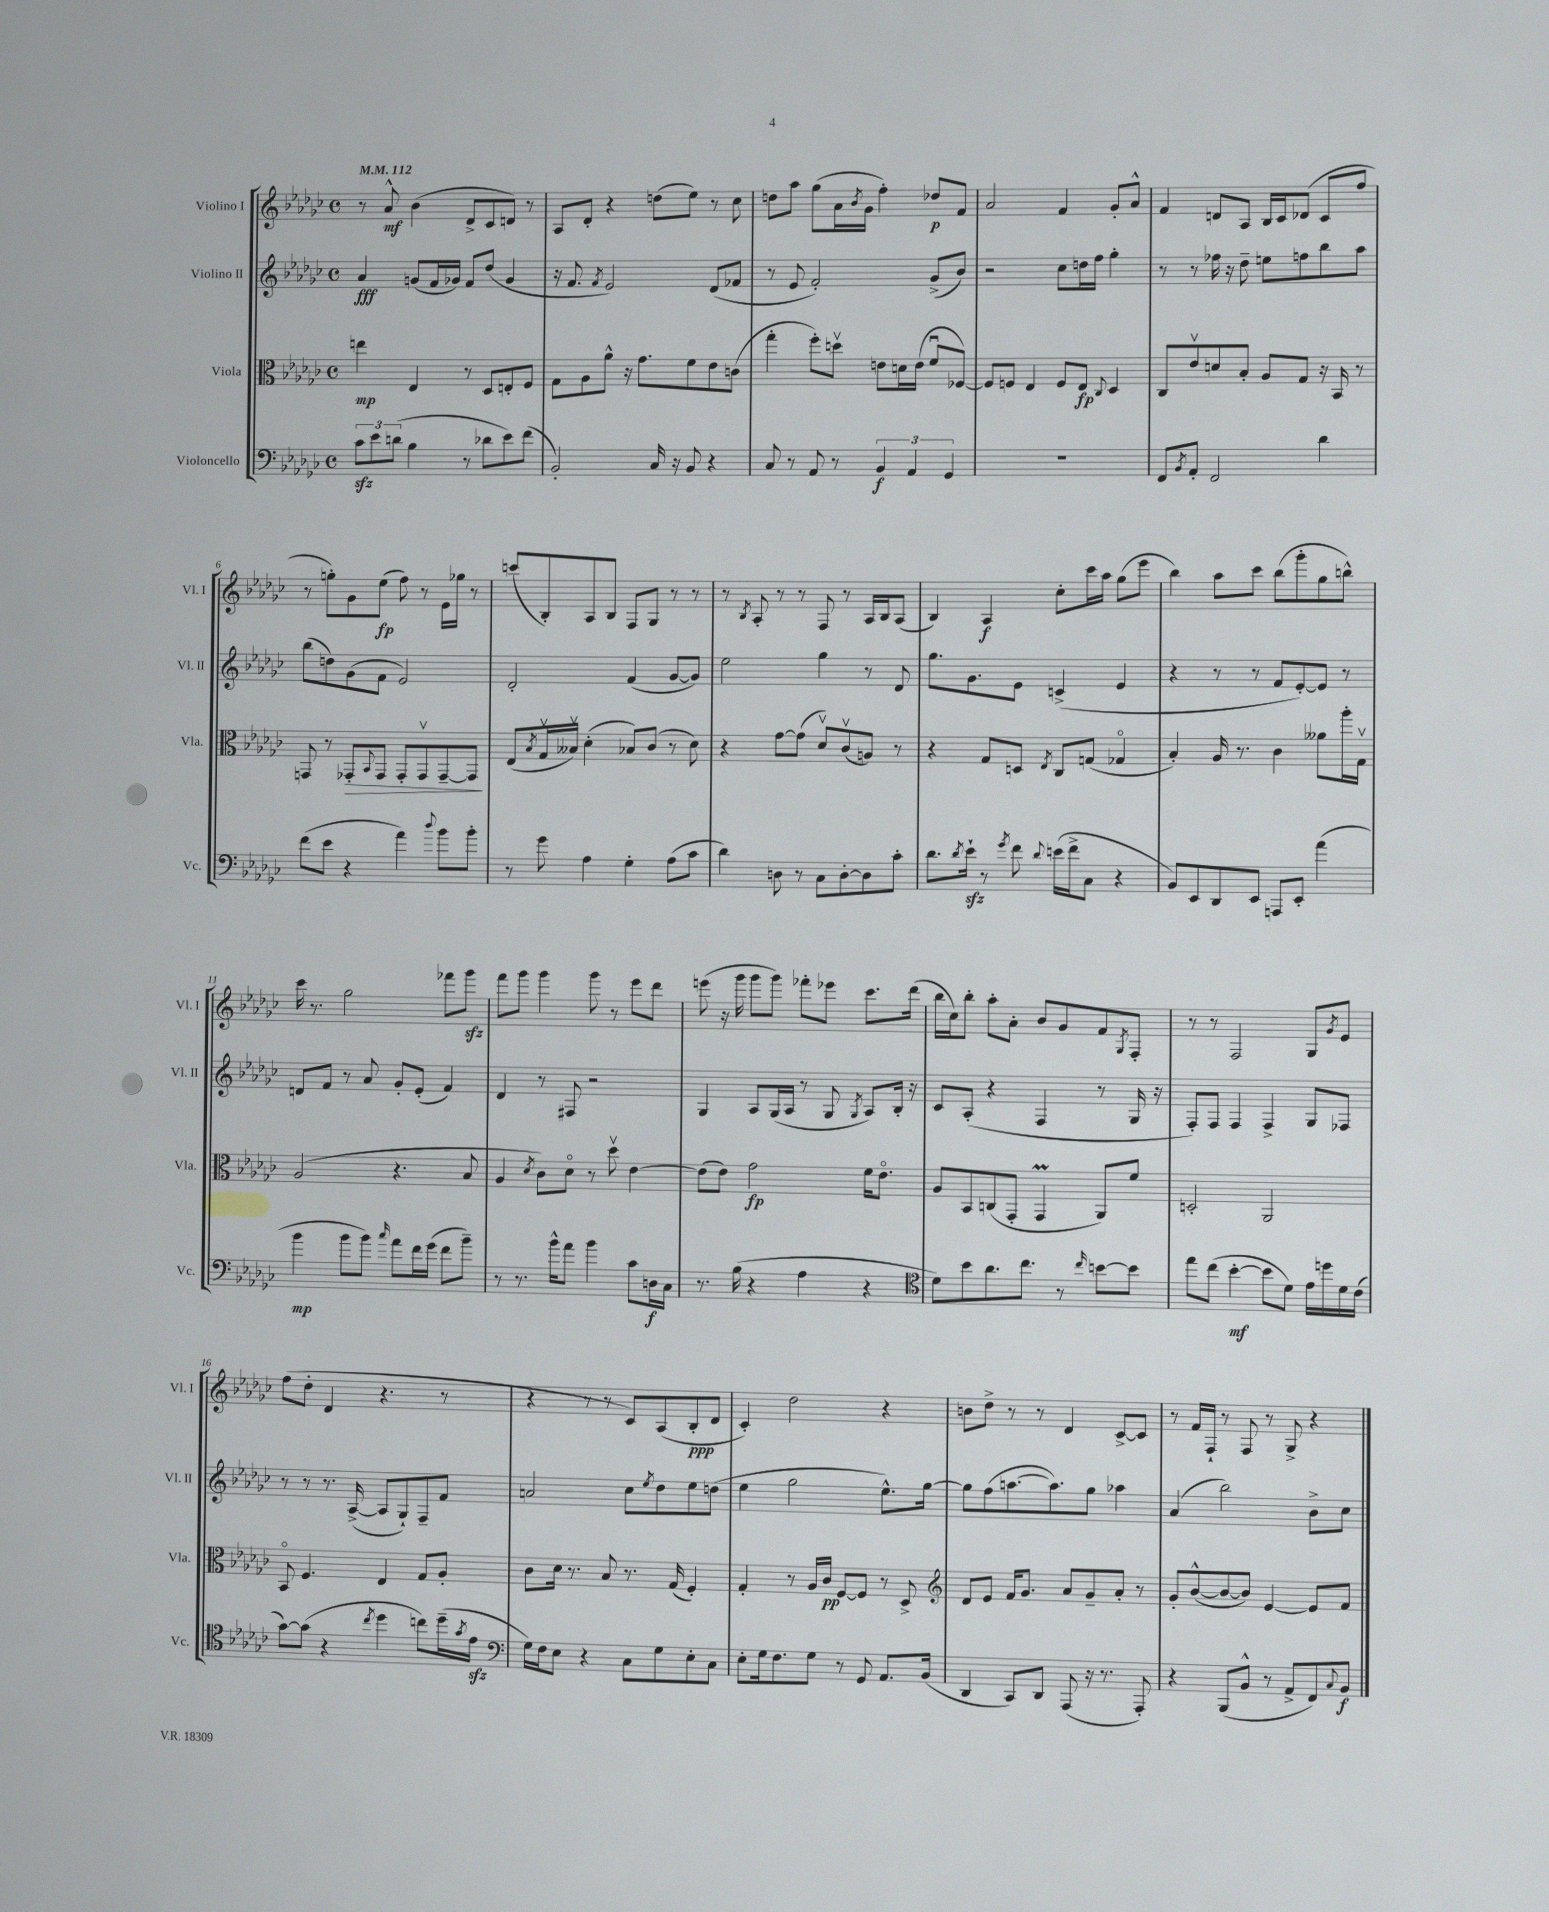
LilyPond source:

<<
\new StaffGroup <<
\new Staff = "s0" \with { instrumentName = "Violino I" shortInstrumentName = "Vl. I" } {
    \clef treble \key ges \major \defaultTimeSignature \time 4/4 \tempo 4 = 112
    r8 aes'8-^\mf bes'4( des'8-> ces'8 d'8) r8 |
    aes8 des'8-. r4 d''8( ees''8) r8 ces''8 |
    d''8 aes''8 ges''8( aes'16 \acciaccatura { bes'8 } ges'16 f''4-.) des''8\p f'8 |
    aes'2 f'4 ges'8-. aes'8-^ |
    f'4 d'8 aes8 bes16 ces'16 des'8( ces'8 f''8 |
    r8 g''8-.) ges'8 ees''8\fp( f''8) r8 ees'16 ges''16 r8 |
    c'''8( bes8-.) aes8 bes8 f8 ges8 r8 r8 |
    r8 \acciaccatura { bes8 } aes8-. r8 r8 f8 r8 aes16 bes16 aes8( |
    bes4) aes4\f ces''8-. ces'''16 aes''16 ges''8( ees'''8 |
    bes''4) aes''8 ces'''8 bes''8( ges'''8-. ges''8 b''8-^) |
    ces'''16 r8. ges''2 fes'''8 ges'''8\sfz |
    f'''8 ges'''8 ges'''4 ges'''8 r8 ees'''8 des'''8 |
    e'''8( r16 ges'''16 ges'''8 ges'''8) fes'''8-. ees'''8 ces'''8. des'''16( |
    bes''16 ces''16) bes''8-. aes''8-. aes'8-. bes'8 ges'8 f'8 \acciaccatura { ges8 } f8-. |
    r8 r8 f2 ges8 \acciaccatura { ges'8 } ees'8 |
    f''8( des''8-. des'4 r4. r8 |
    r4 r8 r8 ces'8) aes8( bes8-.\ppp des'8 |
    ces'4-.) des''2 r4 |
    b'8 des''8-> r8 r8 des'4 ces'8~-> ces'8 |
    r8 f'16 f16-! r8 f8 r8 ges8-> r4 \bar "|." |
}
\new Staff = "s1" \with { instrumentName = "Violino II" shortInstrumentName = "Vl. II" } {
    \clef treble \key ges \major \defaultTimeSignature \time 4/4
    aes'4\fff g'8( f'16 ges'16) f'8 des''8( ges'4 |
    r16 f'8. \acciaccatura { f'8 } ees'2) des'8( fes'8 |
    r8 ees'8 f'2-.) ges'8->( bes'8) |
    r2 ces''8 d''16 f''16 ges''4-. |
    r8 r8 fes''16 r16 des''8-- e''8 f''8 bes''8 aes''8 |
    bes''8( d''8) ges'8( f'8 ees'2) |
    des'2-. f'4( ges'8~ ges'8) |
    ees''2 ges''4 r8 des'8 |
    ges''8. ges'8. ees'8 c'4->( ees'4 |
    r4 r8 r8 f'8 ees'8~-.) ees'8 r8 |
    d'8 f'8 r8 aes'8 ges'8-. ees'8-.( f'4) |
    des'4 r8 fis8 r2 |
    ges4 aes8 ges16( aes16 r8 ges8 \acciaccatura { ges8 } aes8) bes16-. r16 |
    ces'8 aes8-.( r4 f4 r8 ges16 r16 |
    f8-.) f8 f4 f4-> ges8 fes8 |
    r8 r8 r8. aes16~->( aes8 ges8-!) f8-- f'8 |
    a'2 ces''8 \acciaccatura { ees''8 } des''8 ees''8 d''8( |
    ees''4 ges''2 ees''8.-^) ges''16~ |
    ges''8 f''8( a''8.~ a''8.) ges''8 aes''4 |
    aes'4( bes''2) bes'8-> ces''8 \bar "|." |
}
\new Staff = "s2" \with { instrumentName = "Viola" shortInstrumentName = "Vla." } {
    \clef alto \key ges \major \defaultTimeSignature \time 4/4
    e''4\mp ees4 r8 des8 e8-. f8 |
    ges8 aes8 aes'8-^ r16 ges'8. f'8 ees'8 c'8( |
    ges''4-. f''8-.) d''8\upbow e'8 d'16 e'16( f'8\downbow fes8~) |
    fes8 f8 ees4 f8 ees8\fp \appoggiatura { ces8 } des4 |
    ces8 ees'8\upbow d'8 bes8-. aes8 ges8 r16 bes,16 r8 |
    g,8 r8 ges,8-.\> \appoggiatura { bes,8 } ges,8 ges,8-. ges,8\upbow ges,8~-- ges,8\! |
    ees8( \acciaccatura { bes8 } ges16\upbow beses16\upbow) des'4-.( bes8) ces'8( r8 des'8) |
    r4 ges'8~ ges'8( des'8\upbow) ces'8\upbow( a8) r8 |
    r4 ges8 d8 \acciaccatura { ees8 } ces8 g8( ges4\flageolet |
    bes4-.) aes16 r8. ces'4 aeses'8 aes''16-. ges16\upbow |
    aes2( r4. bes8 |
    aes4 \acciaccatura { des'8 } ces'8) des'8\flageolet r8 des''8\upbow ees'4~ |
    ees'8( ees'8) ges'2\fp f'16 ees'8.\flageolet |
    aes8 bes,8 c8( ges,8-. ges,4\prall aes,8) f'8 |
    d2-. aes,2 |
    bes,8\flageolet f4. ees4 ges8 aes8-. |
    ces'8 des'16 r8. bes8 r8. ges16( f4-.) |
    ges4-. r8 aes16 ces'16\pp f8~ f8 r8 des8-> |
    \clef treble des'8 ees'8 f'16 ges'8. aes'8 ges'8-- aes'8-. r8 |
    ges'8-. bes'8~-^( bes'8~ bes'8) ees'4~ ees'8 f'8 \bar "|." |
}
\new Staff = "s3" \with { instrumentName = "Violoncello" shortInstrumentName = "Vc." } {
    \clef bass \key ges \major \defaultTimeSignature \time 4/4
    \tuplet 3/2 { ces'8\sfz ees'8 d'8( } bes4 r8 des'8 ees'8) f'8( |
    bes,2-.) ces16 r16 bes,8 r4 |
    ces8 r8 aes,8 r8 \tuplet 3/2 { bes,4\f aes,4 ges,4 } |
    R1 |
    f,8 \acciaccatura { bes,8 } aes,8-. f,2 des'4 |
    f'8( ees'8 r4 aes'4) \appoggiatura { des''8 } bes'8 bes'8-. |
    r8 ges'8 aes4 ges4-. aes8( ces'8 |
    des'4) d8 r8 ces8 d8~-. d8 ces'8-. |
    des'8. \acciaccatura { des'8 } ees'16-!\sfz r8 \acciaccatura { ges'8 } f'8 \appoggiatura { des'8 } e'16( f'16-> ces8 r4 |
    bes,8) ees,8 des,8 ees,8 a,,8 ees,8-. aes'4( |
    bes'4\mp bes'8 bes'8) \grace { ces''16 } aes'8 f'16 ges'16( f'8 bes'8--) |
    r8 r8. bes'16-^ aes'8 bes'4 ces'8 d16\f ces16 |
    r8. bes16( r4 aes4 r4 |
    \clef tenor des'8) bes'8 aes'8. ces''8. r8 \grace { ces''16 } b'8~ b'8 |
    ees''8 ces''8( bes'4~-.\mf bes'8 des'8) ees'16 d''16 des'16 ces'16( |
    ges'8~) ges'8( r4 \acciaccatura { ces''8 } des''4 c''8) des''16--( \acciaccatura { ges'8 } ees'16\sfz |
    \clef bass ges16) f16 ees8 r4 ces8 ges8 ees8-. ces8 |
    ees8-. ges16 f8. ges8 r8 ges,8 aes,8. bes,16( |
    des,4 ces,8) des,8 aes,,8( r16 r8. aes,,8-.) |
    r4 bes,,8( bes,8-^ r8 aes,8-> f,8) \appoggiatura { ces8 } bes,8\f \bar "|." |
}
>>
>>
